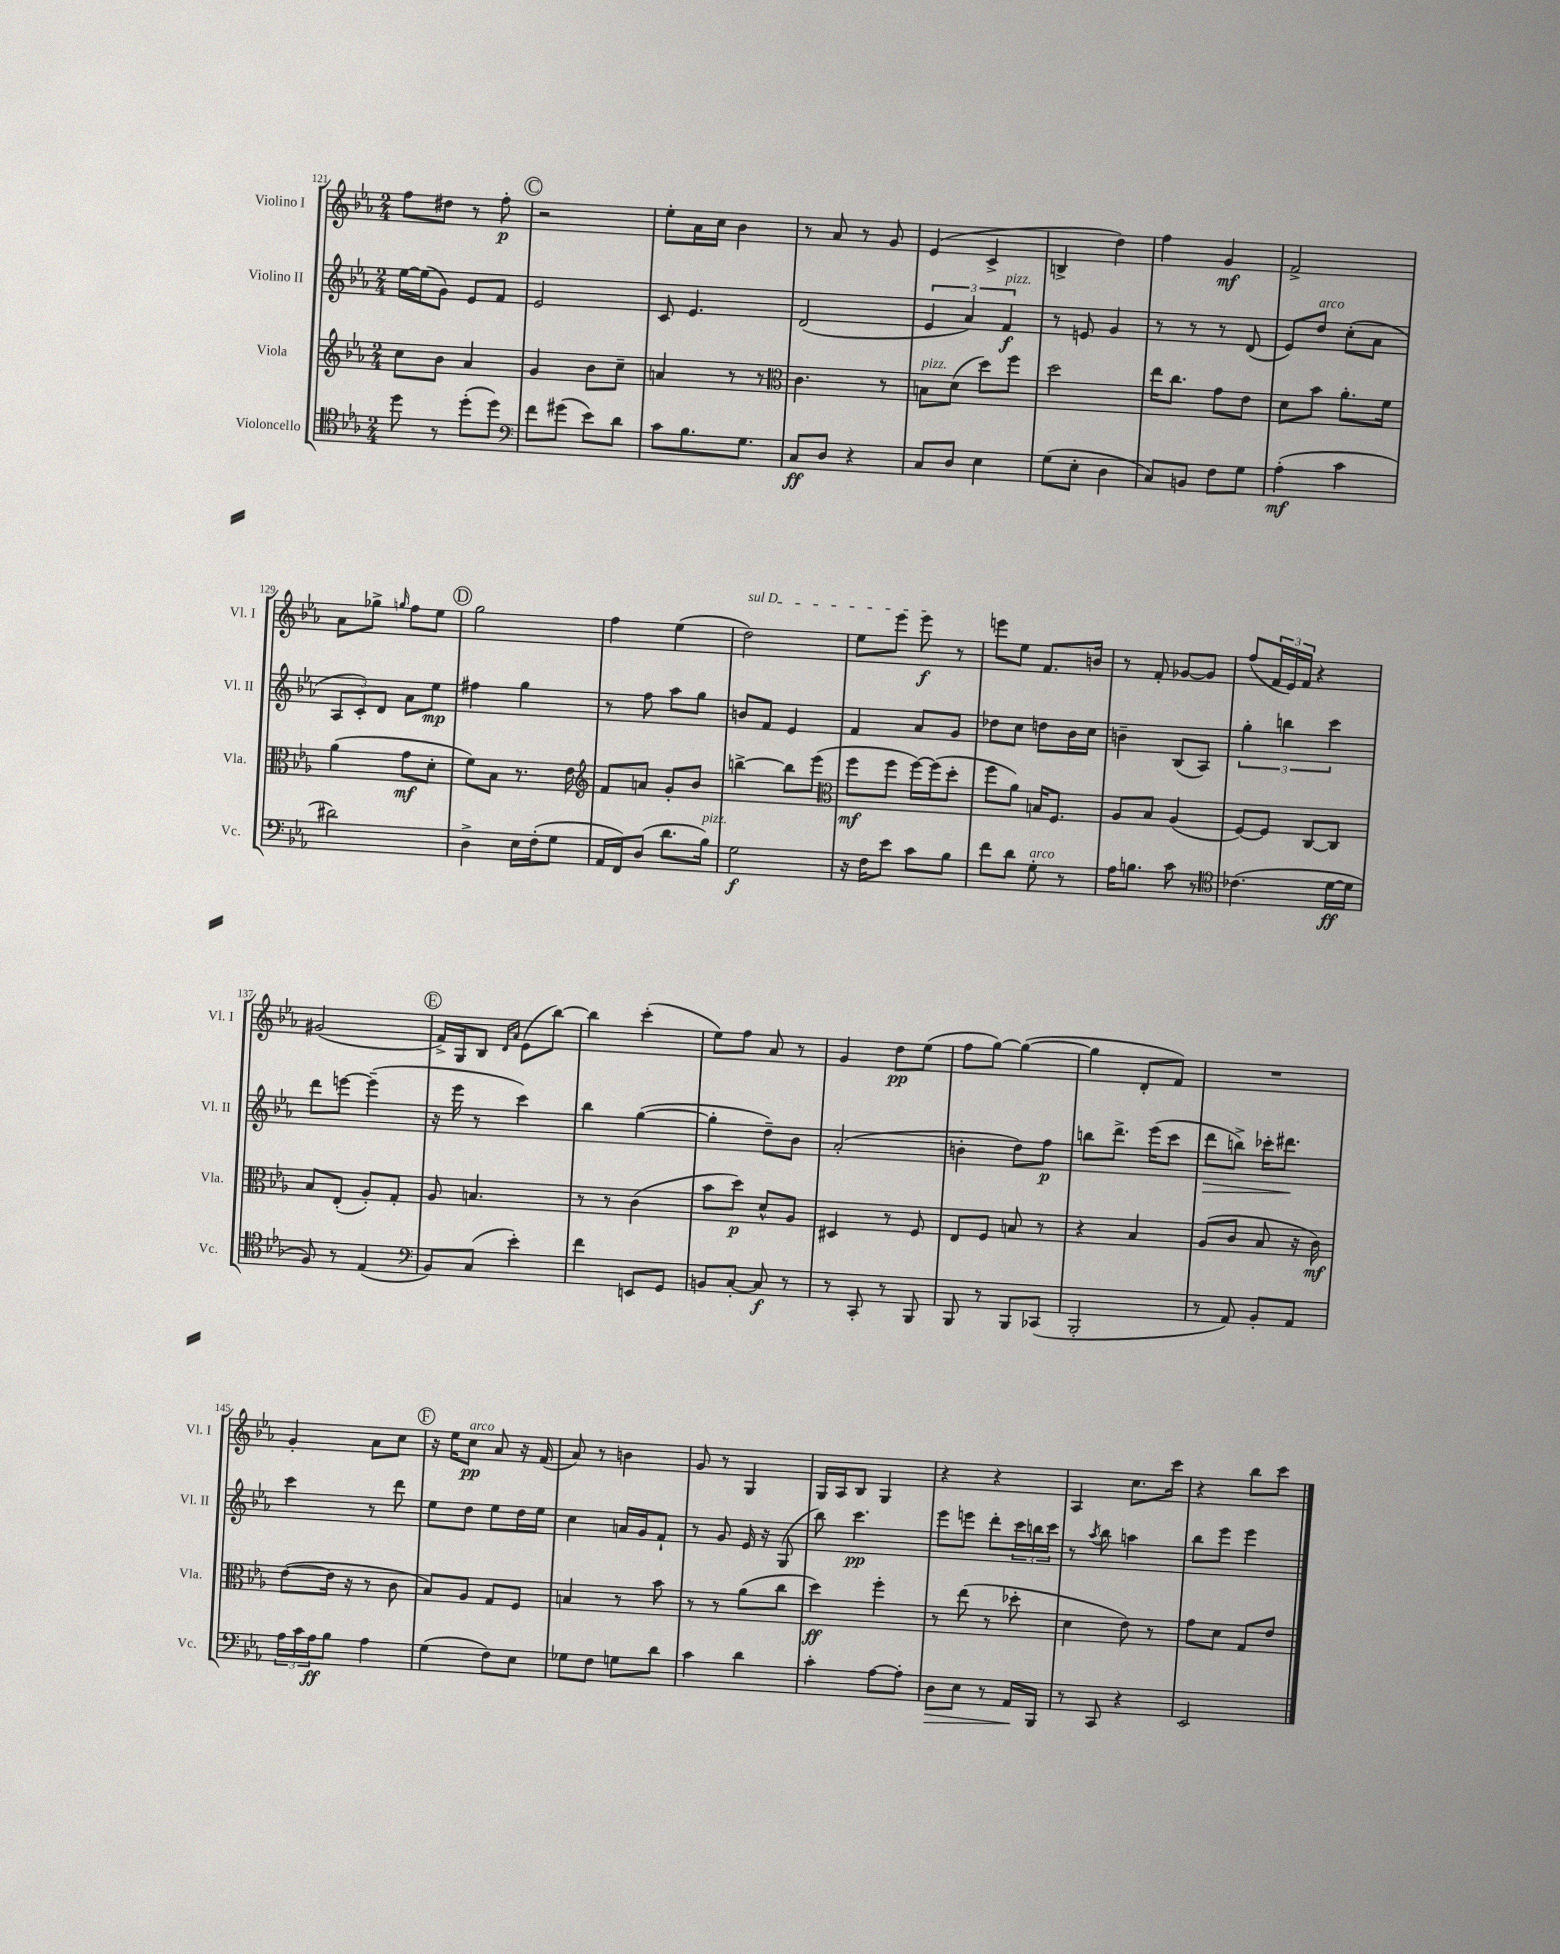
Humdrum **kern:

**kern	**kern	**kern	**kern
*staff4	*staff3	*staff2	*staff1
*clefC4	*clefG2	*clefG2	*clefG2
*k[b-e-a-]	*k[b-e-a-]	*k[b-e-a-]	*k[b-e-a-]
*M2/4	*M2/4	*M2/4	*M2/4
8dd\	8cc\L	[16ee-\LL	8ff\L
.	.	(16ee-\]J	.
8r	8b-\J	8g\J)	8dd#\J
(8dd'\L	4a-/	8e-/L	8r
8dd\J)	.	8f/J	8ff'\
=	=	=	=
*clefF4	*	*	*
8f\L	4g/	2e-/	2r
(8g#\J	.	.	.
8e-\L)	8b-\L	.	.
8d\J	8cc~\J	.	.
=	=	=	=
8c\L	4a/	8c/	8ee-'\L
8.B-\	.	4.e-/	16a-\L
.	.	.	16cc\JJ
.	8r	.	4b-\
8.G\J	.	.	.
.	8r	.	.
=	=	=	=
*	*clefC3	*	*
8C/L	4.c\	(2d/	8r
8D/J	.	.	8a-/
4r	.	.	8r
.	8r	.	8g/
=	=	=	=
8C/L	8B\L	6e-/	(4e-/
8D/J	(8d\J	.	.
.	.	6a-/)	.
4E-\	8dd\L)	.	4c^/
.	.	6f/	.
.	8ff\J	.	.
=	=	=	=
(8G\L	2dd\	8r	4B^/
8E-'\J	.	8e/	.
4D\	.	4g/	4dd\)
=	=	=	=
8C/L)	16ee-\LK	8r	4ff\
.	8.cc\J	.	.
8BB/J	.	8r	.
8F\L	8g\L	8r	4g/
8G\J	8e-\J	(8d/	.
=	=	=	=
(4A-'\	8d\L	8e-/L)	2f^/
.	8b-\J	8dd/J	.
4c\	8.a-'\L	(8cc'\L	.
.	.	8a-\J	.
.	16f\Jk	.	.
=	=	=	=
2d#\)	(4a-\	12A-/L	8a-\L
.	.	12c'/)	.
.	.	.	8gg-^\J
.	.	12d/J	.
.	.	.	16qqgg/
.	8g\L	8a-\L	8ff\L
.	8d'\J	8ee-\J	8ee-\J
=	=	=	=
4D^\	8f\L)	4ff#\	2gg\
.	8B-\J	.	.
16E-\LL	8.r	4gg\	.
(16F'\J	.	.	.
8G\J	.	.	.
.	16e-\	.	.
=	=	=	=
*	*clefG2	*	*
16AA-/LL	8f/L	8r	4ff\
16FF/J)	.	.	.
(8D/J	8a/J	8ff\	.
8.d\L	8g'/L	8aa-\L	(4ee-\
.	8b-/J	8gg\J	.
16B-\Jk)	.	.	.
=	=	=	=
2G\	[4bb^\	8b/L	2dd\)
.	.	8f/J	.
.	8bb\]L	4e-/	.
.	(8eee-\J	.	.
=	=	=	=
*	*clefC3	*	*
16r	8ff\L	4f/	8ee-\L
16F\LK	.	.	.
8e-\J	8ff\J	.	8eee-\J
8c\L	[16ff\LL)	8a-/L	8eee-\
.	(16ff\]J	.	.
8B-\J	8dd'\J	8g/J	8r
=	=	=	=
8f\L	8ff\L	8dd-\L	8eee\L
8d\J	8a-\J)	8cc\J	8ee-\J
8G'\	16B/LK	8dd\L	8.f/L
.	8.F/J	.	.
8r	.	16b-\L	.
.	.	16cc\JJ	16b/Jk
=	=	=	=
16A-\LK	8A-/L	4b~\	8r
8.B\J	.	.	.
.	8B-/J	.	8f'/
8c\	(4A-/	(8B-/L	[8g-/L
8r	.	8A-/J)	8g-/]J
=	=	=	=
*clefC4	*	*	*
(4.c-\	[8F/L)	6gg'\	(8ff/L
.	8F/]J	.	24f/L
.	.	6bb\	24e-/)
.	.	.	24f/JJ
.	[8C/L	.	4r
.	.	6ccc\	.
[16d\LL	8C/]J	.	.
16d\]JJ	.	.	.
=	=	=	=
8F/)	8B-/L	8ddd\L	(2g#/
8r	(8E-'/J	[8eee\J	.
(4E-/	8A-'/L)	(4eee~\]	.
.	8G'/J	.	.
=	=	=	=
*clefF4	*	*	*
8BB-/L)	8A-/	16r	16f^/LL)
.	.	16eee-\	16G/J
(8C/J	4.B/	8r	8B-/J
.	.	.	16qqd/LL
.	.	.	16qqa-/JJ
4e-'\)	.	4ccc\)	(8e-\L
.	.	.	[8bb-\J)
=	=	=	=
4f\	8r	4bb-\	4bb-\]
.	8r	.	.
8EE/L	(4c\	([4gg\	(4ccc'\
8GG/J	.	.	.
=	=	=	=
8BB/L	8b-\L	4gg'\]	8ee-\L)
[8C'/J	8dd\J)	.	8ff\J
8C/]	8d^^/L	8dd~\L)	8a-/
8r	8A-/J	8b-\J	8r
=	=	=	=
8r	4D#/	(2a-'/	4g/
8CC'/	.	.	.
8r	8r	.	8dd\L
8BBB-/	8F/	.	(8ee-\J
=	=	=	=
8BBB-/	8E-/L	4b'\	8ff\L
8r	8F/J	.	[8gg\J)
8BBB-/L	8B/	8dd\L)	(4gg\_
(8CC-/J	8r	8ff\J	.
=	=	=	=
2BBB-'/	4r	8bb\L	4gg\]
.	.	8.ddd^\J	.
.	4B-/	.	8d'/L
.	.	(16eee-\LK	.
.	.	8ccc\J	8f/J)
=	=	=	=
8r	(8A-/L	8ddd\L	2r
8AA-/)	8c/J	8bb^\J)	.
8BB-'/L	8B-/	16ccc-'\LK	.
.	.	8.ddd#\J	.
8AA-/J	16r	.	.
.	16c\)	.	.
=	=	=	=
24A-\LL	([8e-\L	4ccc\	4g'/
24c\	.	.	.
24A-\J	.	.	.
8B-\J	16e-\]Jk	.	.
.	16r	.	.
4A-\	8r	8r	8a-\L
.	8c\	8ddd\	8cc\J
=	=	=	=
(4G\	8B-/L)	8ee-\L	16r
.	.	.	16ee-\LK
.	8A-/J	8dd\J	8cc\J
8F\L)	8G/L	8ee-\L	8a-/
8E-\J	8F/J	16dd\L	16r
.	.	16ee-\JJ	(16f/
=	=	=	=
8G-\L	4B/	4cc\	8a-/)
8F\J	.	.	8r
8G\L	8r	16a/LL	4b\
.	.	16g/J	.
8d\J	8b-\	8f`/J	.
=	=	=	=
4c\	8r	8r	8g/
.	8r	8g/	8r
4d\	(8a-\L	16e-/	4G/
.	.	16r	.
.	8cc\J	(8G/	.
=	=	=	=
4c'\	4dd\)	8bb-\)	16G/LL
.	.	.	16A-/J
.	.	4.ccc\	8B-/J
[8A-\L	4ff'\	.	4G/
8A-'\]J	.	.	.
=	=	=	=
8D\L	8r	8eee-\L	4r
8E-\J	(8ee-\	8eee\J	.
8r	8r	8ddd'\L	4r
16AA-/LL	8dd-'\	24ccc\L	.
.	.	24bb\	.
16BBB-/JJ	.	.	.
.	.	24ccc\JJ	.
=	=	=	=
8r	4d\	8r	4A-/
.	.	8qaa-/	.
8CC/	.	8bb-\	.
4r	8e-\)	4aa\	8.cc\L
.	8r	.	.
.	.	.	16ccc\Jk
=	=	=	=
2EE-/	8g\L	8bb-\L	4r
.	8d\J	8eee-\J	.
.	8G/L	4eee-\	8bb-\L
.	8e-/J	.	8ccc\J
==	==	==	==
*-	*-	*-	*-
